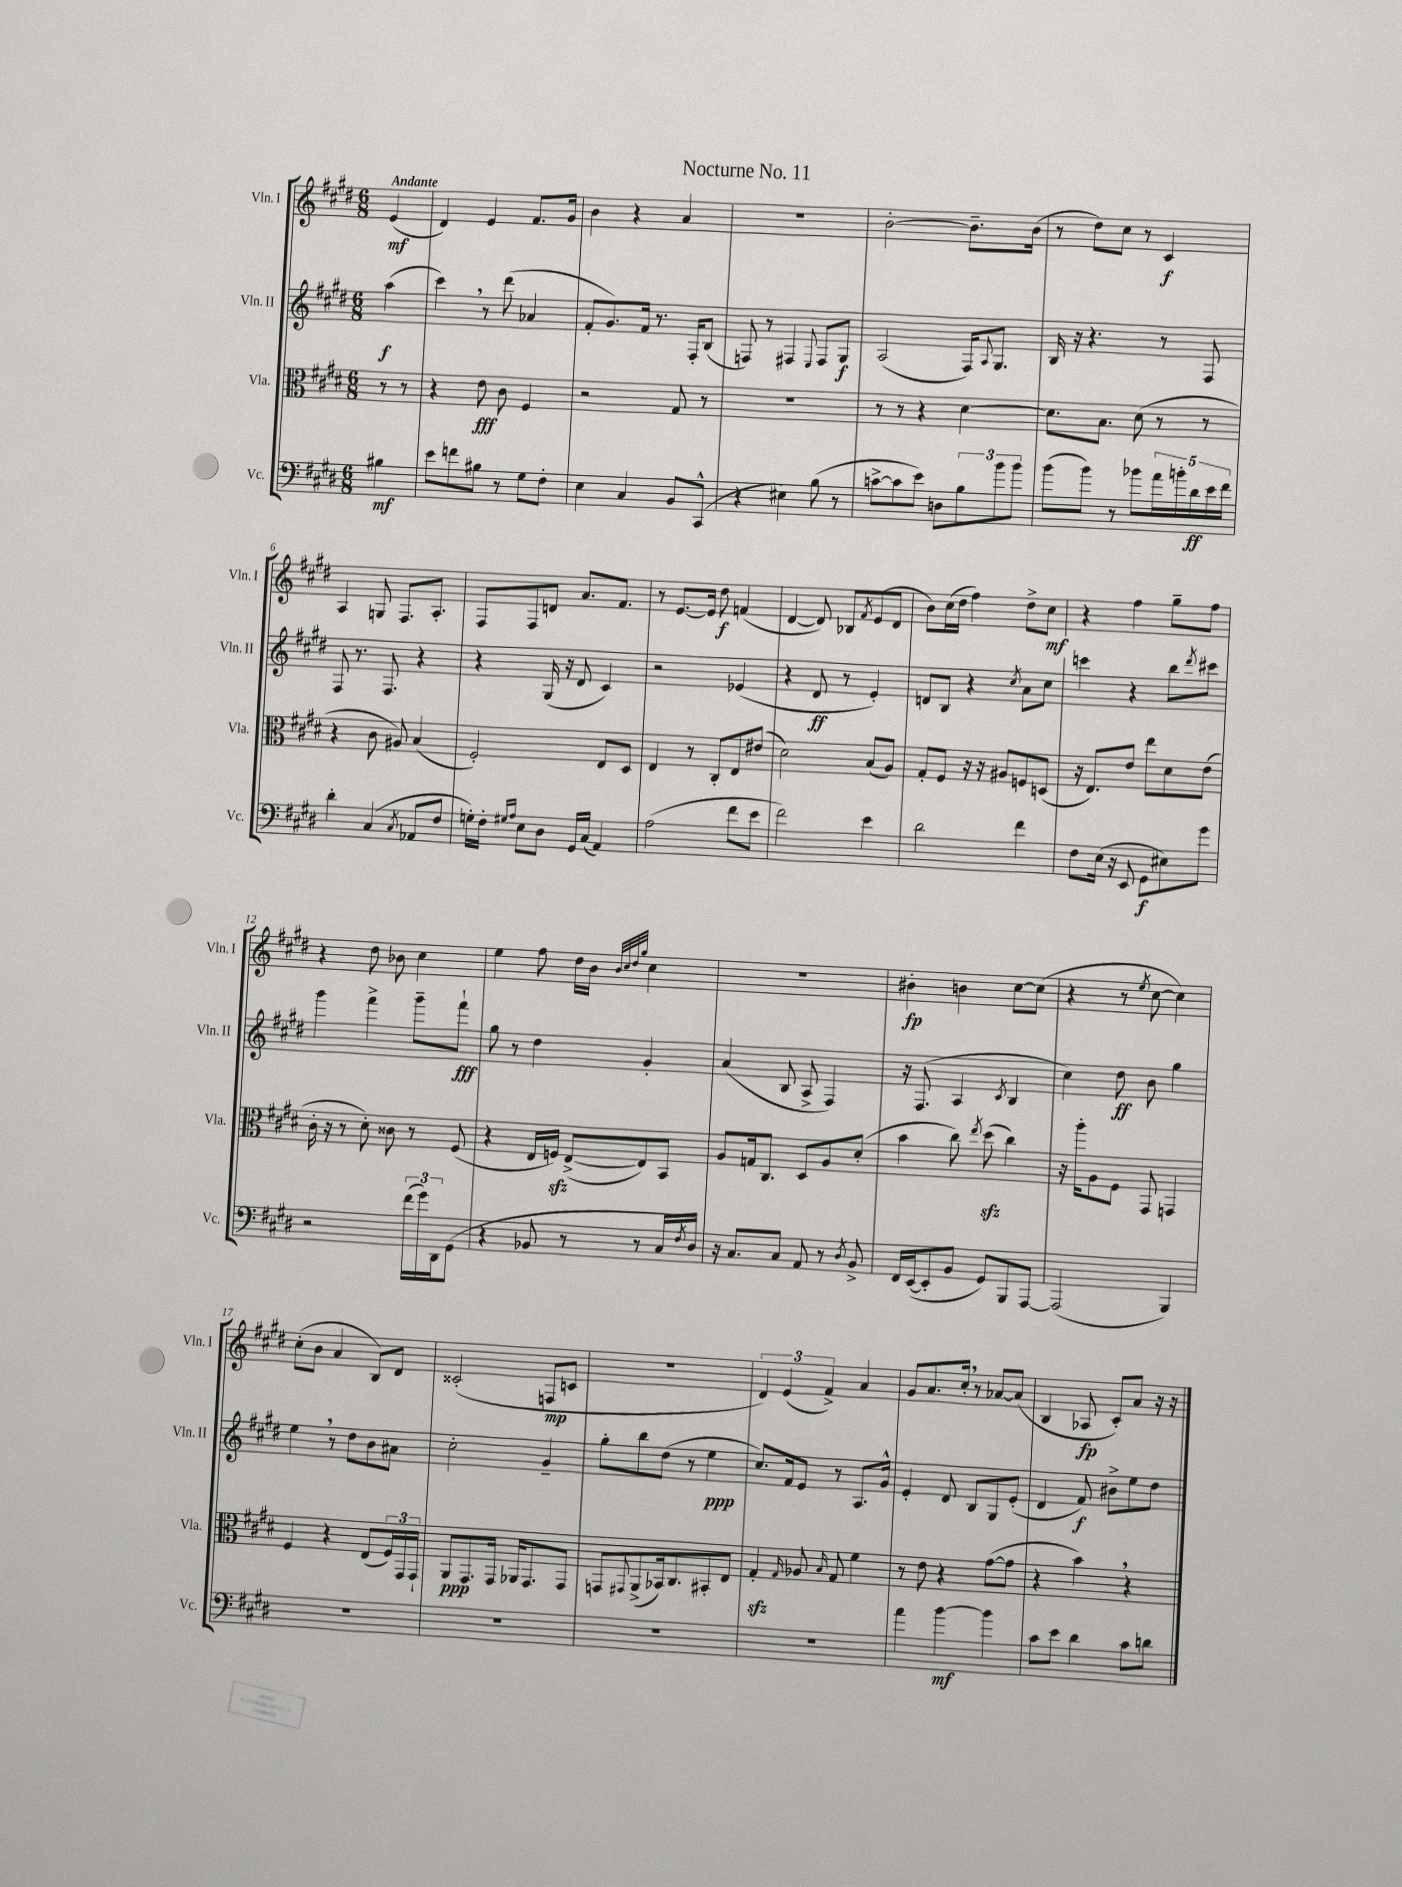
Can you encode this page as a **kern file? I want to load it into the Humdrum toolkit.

**kern	**kern	**kern	**kern
*staff4	*staff3	*staff2	*staff1
*clefF4	*clefC3	*clefG2	*clefG2
*k[f#c#g#d#]	*k[f#c#g#d#]	*k[f#c#g#d#]	*k[f#c#g#d#]
*M6/8	*M6/8	*M6/8	*M6/8
4B#	8r	(4aa	(4e
.	8r	.	.
=	=	=	=
8e	4r	4ccc#)	4d#)
8f	.	.	.
8B#	8e	8r	4e
8r	8c#	(8ddd#	.
8G#	4F#	4a-	8.f#
8F#'	.	.	.
.	.	.	16g#
=	=	=	=
4E	2r	8f#'	4b
.	.	8.g#)	.
4C#	.	.	4r
.	.	16f#	.
.	.	8.r	.
8BB	8G#	.	4a
.	.	16F#'	.
(8CC#^^	8r	(8B	.
=	=	=	=
4r	2.r	8F)	2.r
.	.	8r	.
4E#)	.	4F#	.
.	.	8qqE	.
(8B	.	8F#	.
8r	.	8G#	.
=	=	=	=
[8c^	8r	(2A	[2b'
8c]	8r	.	.
8e)	4r	.	.
8D	.	.	.
12B	[4d#	16F#)	8.b~]
.	.	8qqA	.
.	.	8.G#	.
12b	.	.	.
12b	.	.	.
.	.	.	(16b
=	=	=	=
(8b	8.d#]	16B	8r
.	.	16r	.
8b)	.	4.r	8dd#)
.	8.B	.	.
8r	.	.	8cc#
8b-	(8d#	.	8r
20a	8r	8r	4c#
20b'	.	.	.
20d#	.	.	.
.	8r	8F#	.
20e	.	.	.
20f#	.	.	.
=	=	=	=
4d#'	4r	8F#	4A
.	.	8.r	.
(4C#	8c#	.	8G
.	.	8.F#	.
.	8A#)	.	8.F#
8qC#	.	.	.
8AA-	(4B	4r	.
.	.	.	8.A'
8F#	.	.	.
=	=	=	=
16G')	2F#')	4r	8F#
16F#'	.	.	.
16qqG#	.	.	.
16qqA	.	.	.
8E	.	.	8F#
8D#	.	(16G#	8d
.	.	16r	.
16GG#	.	8d#	8.a
(16C#	.	.	.
4AA)	8E	4c#)	.
.	.	.	8.f#
.	8D#	.	.
=	=	=	=
(2A	4E	2r	8r
.	.	.	[8.e
.	8r	.	.
.	.	.	16e]
.	8C#'	.	8dd#
8f#	8E	(4e-	(4f
8e	(8e#	.	.
=	=	=	=
2f#)	2d#)	4r	[4d#
.	.	8d#	8d#])
.	.	8r	8B-
.	.	.	8qf#
4e	(8B	4e')	(8e
.	8A)	.	8d#
=	=	=	=
2d#	8G#'	8d	8b)
.	8F#	8B	(16cc#
.	.	.	16dd#
.	16r	4r	4ff#)
.	16r	.	.
.	8A#	.	.
.	.	8qcc#	.
4f#	8F	8a	8dd#^
.	(8D	8cc#	8cc#
=	=	=	=
8F#	16r	4ccc	4r
.	8.E)	.	.
(16E	.	.	.
16r	.	.	.
8EE	8e	4r	4ff#
8GG#	8ee	.	.
8E#)	8d#	8bb	8gg#~
.	.	8qddd#	.
8g#	(8e	8ccc#	8ff#
=	=	=	=
2r	16c#'	4ggg#	4r
.	16r	.	.
.	8r	.	.
.	8d#')	4fff#^	8dd#
.	8c##	.	8b-
(24f#	8r	8ggg#~	4cc#
24g#)	.	.	.
24DD#	.	.	.
(8GG#	(8F#	8fff#`	.
=	=	=	=
4r	4r	8gg#	4ee
.	.	8r	.
8BB-	16E	4dd#	8ff#
.	16F)	.	.
8r	([8E^	.	16dd#
.	.	.	16b
.	.	.	32qqb
.	.	.	32qqcc#
.	.	.	32qqdd#
.	.	.	32qqgg#
8r	8E])	4g#'	4cc#
16C#	8BB	.	.
8qF#	.	.	.
16D#)	.	.	.
=	=	=	=
16r	8A	(4a	2.r
8.C#	.	.	.
.	16G	.	.
.	8.C#	.	.
8C#	.	8B	.
8AA	8D#	8A^	.
8r	8A	4F#)	.
8qD#	.	.	.
8BB^	(8d#'	.	.
=	=	=	=
16FF#	4b	16r	4b#'
([16EE	.	(8.F#	.
8EE']	.	.	.
8BB	8cc#)	4A	4b
.	8qee	.	.
8GG#)	(8dd#	.	.
.	.	8qc#	.
8BBB	4cc#)	4B	[8cc#
[8AAA	.	.	(8cc#]
=	=	=	=
(2AAA]	16r	4cc#)	4r
.	16aa'	.	.
.	8A	.	.
.	8F#	8dd#	8r
.	.	.	8qee
.	8GG#	8b	[8cc#
4BBB)	4GG	4gg#	4cc#])
=	=	=	=
2.r	4F#	4ee	(8cc#'
.	.	.	8b
.	4r	8r	4a
.	.	8dd#	.
.	(8E	8b	8B)
.	24F#)	8a#	8d#
.	24GG#	.	.
.	24GG#`	.	.
=	=	=	=
2.r	8AA	2cc#'	(2c##'
.	8.GG#	.	.
.	16GG#	.	.
.	16AA-	.	.
.	8.GG#	.	.
.	.	4g#~	8F
.	8GG#	.	8c
=	=	=	=
2.r	8GG	8gg#'	2.r
.	8qqGG#	.	.
.	(8AA^	8bb	.
.	16BB-)	(8dd#	.
.	8.C#	.	.
.	.	8r	.
.	8BB#'	4ee	.
.	8E	.	.
=	=	=	=
2.r	4G#'	8.cc#)	6d#)
.	.	.	(6e
.	.	16f#	.
.	16qqG#	.	.
.	8A-	8e	.
.	.	.	6f#^)
.	16qqB	.	.
.	8G#	8r	.
.	4f#	8.A	4a
.	.	16g#^^	.
=	=	=	=
4a	8r	4e'	8g#
.	8e	.	8.a
[4b	4r	8d#	.
.	.	.	16cc#'
.	.	8B	8r
4b]	([8g#	8G#	[8a-
.	8g#]	(8e'	(8a-]
=	=	=	=
8c#	4r	4d#	4B
8e	.	.	.
4d#	4b)	8f#)	8A-
.	.	8b#^	8c#')
8c#	4r	8ee	8a
8d	.	8dd#	16r
.	.	.	16r
==	==	==	==
*-	*-	*-	*-
